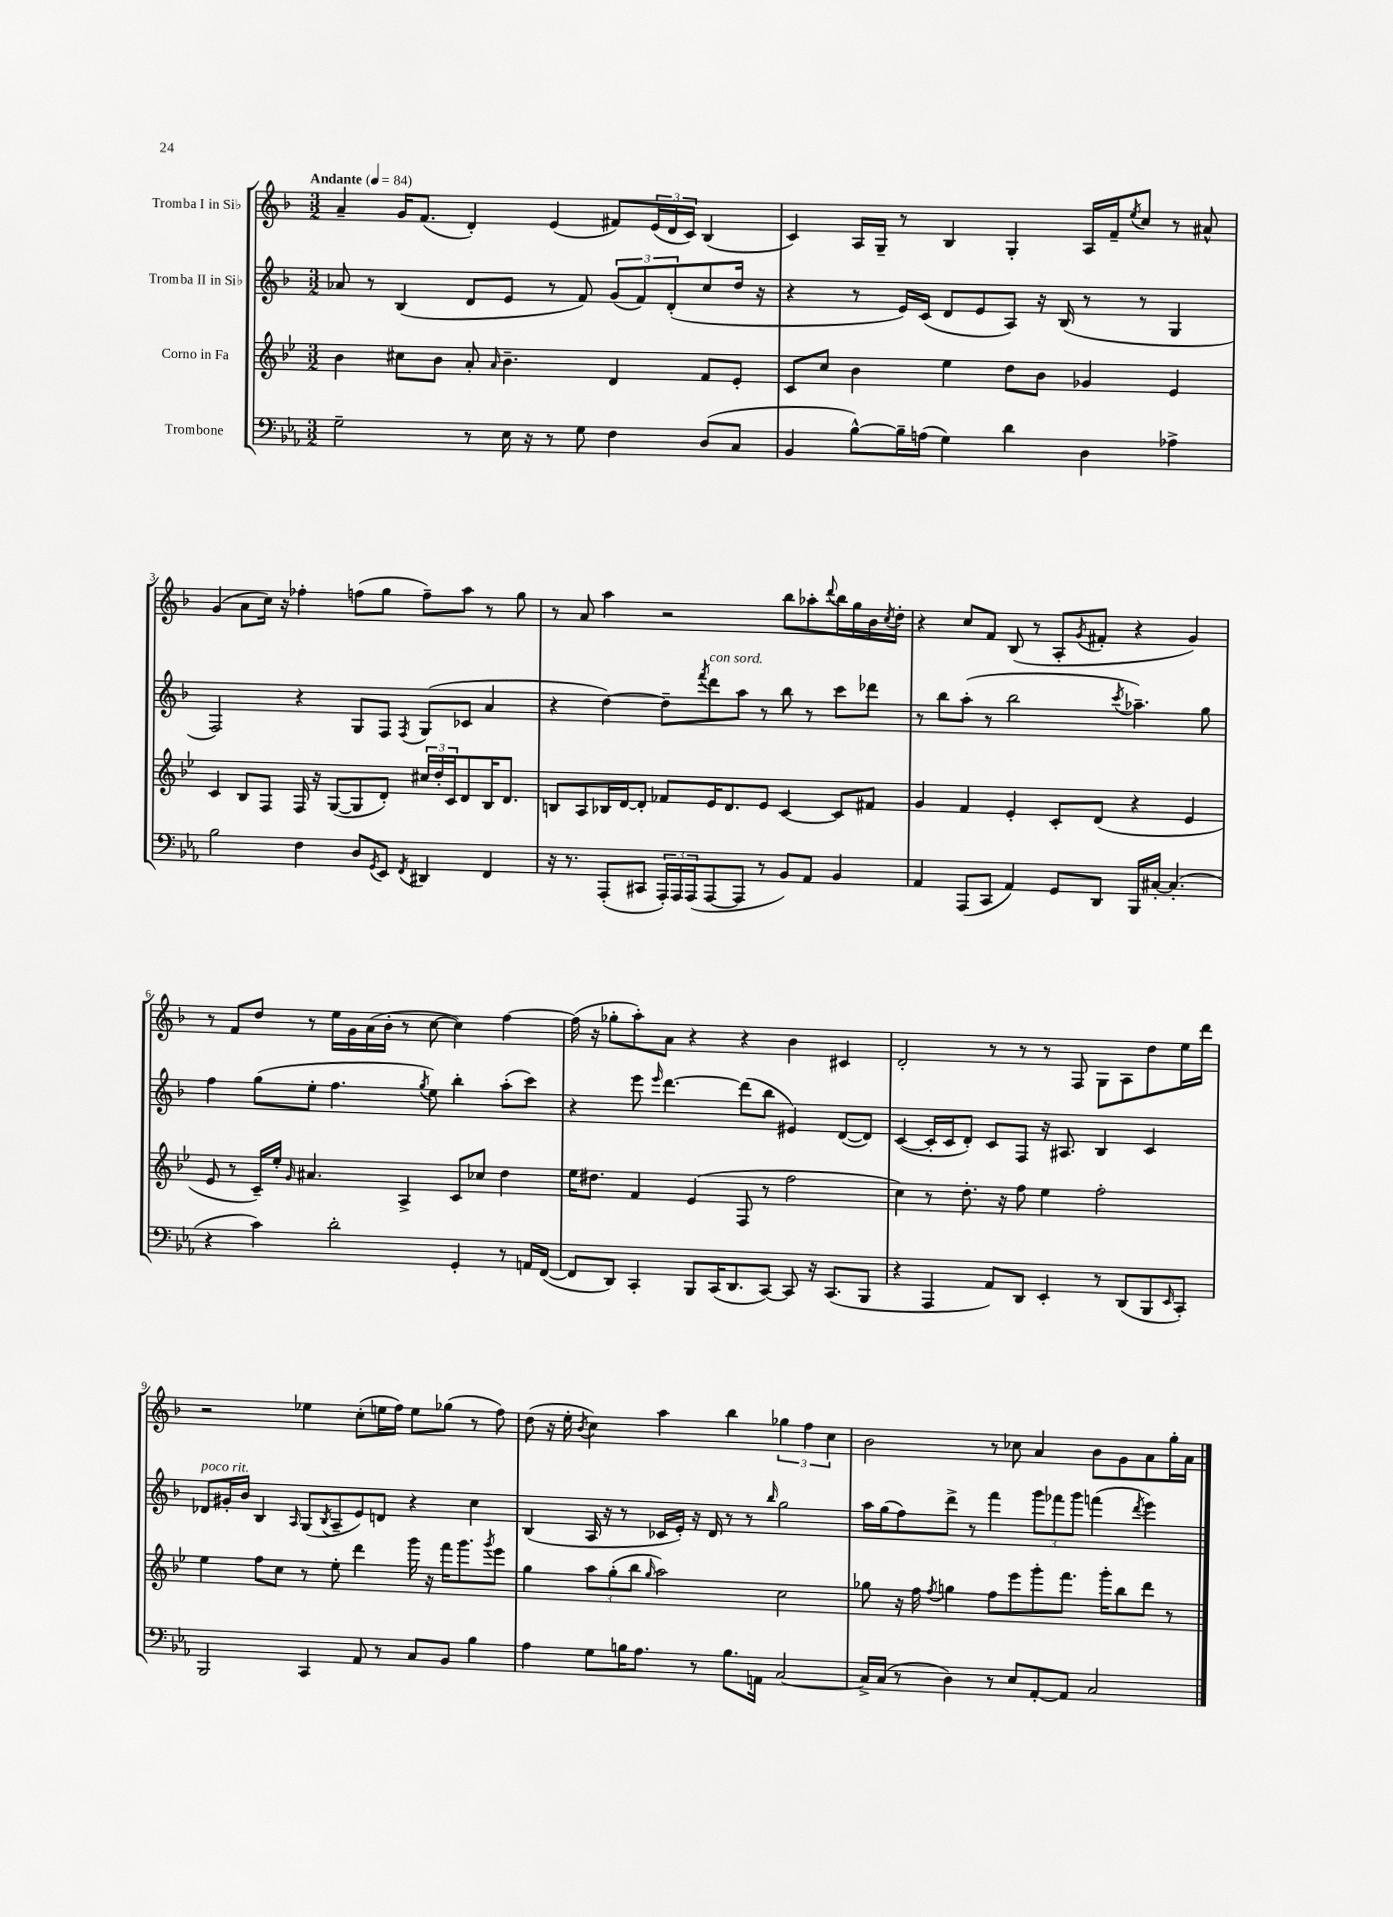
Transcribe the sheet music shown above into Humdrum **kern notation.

**kern	**kern	**kern	**kern
*part4	*part3	*part2	*part1
*staff4	*staff3	*staff2	*staff1
*I"Trombone	*I"Corno in Fa	*I"Tromba II in Si♭	*I"Tromba I in Si♭
*clefF4	*clefG2	*clefG2	*clefG2
*k[b-e-a-]	*k[b-e-]	*k[b-]	*k[b-]
*M3/2	*M3/2	*M3/2	*M3/2
*MM84	*MM84	*MM84	*MM84
=1	=1	=1	=1
!	!	!	!LO:TX:a:B:t=Andante
2G~\	4b-\	8a-X/	4a~/
.	.	8r	.
.	8cc#X\L	(4B-/	16g/KL
.	.	.	(8.f/J
.	8b-\J	.	.
8r	8a'/	8d/L	4d'/)
.	16qqa/	.	.
16E-\	4.b-~\	8e/J	.
16r	.	.	.
8r	.	8r	(4e/
8G\	.	8f/)	.
4F\	4d/	(12g/L	8f#X/L)
.	.	12f/)	.
.	.	.	(24e/L
.	.	(12d'/	24d/
.	.	.	24c/JJ)
(8D/L	8f/L	8cc/	(4B-/
8C/J	8e-'/J	16dd/Jk	.
.	.	16r	.
=2	=2	=2	=2
4BB-/	8c/L	4r	4c/)
.	8cc/J	.	.
[8B-^^\L)	4b-\	8r	16A/LL
.	.	.	16G~/JJ
16B-~\L]	.	16e/LL)	8r
(16An\JJ	.	(16c/JJ	.
4G\)	4ee-\	8d/L	4B-/
.	.	8e/	.
4d\	8dd\L	8A/J)	4G'/
.	8b-\J	16r	.
.	.	(16B-/	.
4D\	4g-X/	8r	16A/LL
.	.	.	16f~/J
.	.	.	8qee/
.	.	8r	8cc/J
4A-X^\	4e-/	4G/	8r
.	.	.	8a#X^^/
!!LO:LB:g=z
=3	=3	=3	=3
2B-\	4c/	2F/)	(4g/
.	8B-/L	.	8a\L
.	8F/J	.	16cc\Jk)
.	.	.	16r
4F\	16F/	4r	4ff-X'\
.	16r	.	.
.	([8G/L	.	.
8D/L	8G/]	8G/L	(8ffn\L
8qGG/	.	.	.
8EE-/J	8d'/J)	8F/J	8gg\J
8qFF/	.	8qF/	.
4DD#X/	24cc#X/LL	(8G/L	8ff~\L)
.	24dd'/	.	.
.	24c/J	.	.
.	8d/	8c-X/J	8aa\J
4FF/	16B-/K	4a/	8r
.	8.d/J	.	.
.	.	.	8gg\
=4	=4	=4	=4
16r	8Bn/L	4r	8r
8.r	.	.	.
.	8A/	.	8a/
(8AAA-'/L	16B-X/L	[4dd\)	4aa\
.	[16d/J	.	.
8CC#X/J	8d'/J]	.	.
24AAA-'/LL)	8f-X/L	8dd~\L]	2r
24AAA-/	.	.	.
(24AAA-/J	.	.	.
.	.	8qfff/	.
!	!	!LO:TX:a:i:t=con sord.	!
[8AAA-/	16e-/K	8ddd\	.
.	8.d/	.	.
8AAA-/J]	.	8aa\J	.
8r	8e-/J	8r	.
8BB-/L)	[4c/	8bb-\	8bb-\L
8AA-/J	.	8r	8aa-X'\
.	.	.	8qqddd/
4BB-/	8c/L]	8ccc\L	16bb-\L
.	.	.	16gg\
.	8f#X/J	8ddd-X\J	16b-\
.	.	.	8qcc/
.	.	.	16dd'\JJ
=5	=5	=5	=5
4AA-/	4g/	8r	4r
.	.	8bb-\L	.
(8AAA-/L	4f/	(8aa'\J	8cc/L
8CC/J	.	8r	8f/J
4AA-/)	4e-'/	2bb-\	(8B-/
.	.	.	8r
8GG/L	8c'/L	.	8A'/L
.	.	.	8qg/
8DD/J	(8d/J	.	8f#X'/J
.	.	8qccc/	.
16BBB-/LL	4r	4.aa-X~\)	4r
[16C#X'/JJ	.	.	.
(4.C#'/]	.	.	.
.	4e-/	.	4g/)
.	.	8gg\	.
!!LO:LB:g=z
=6	=6	=6	=6
4r	8e-/	4ff\	8r
.	8r	.	8f/L
4c\)	16c~/LL)	(8gg\L	8dd/J
.	16ee-'/JJ	.	.
.	16qqg/	.	.
.	4.a#X/	8ee'\J	8r
2d'\	.	4.ff\	16ee\LL
.	.	.	16g\
.	.	.	(16a\
.	.	.	16b-'\JJ
.	4A^/	.	8r
.	.	8qgg/	.
.	.	8ee\)	[8cc\
4GG'/	8c/L	4bb-'\	4cc\])
.	8cc-X/J	.	.
8r	4dd\	(8aa'\L	[4ff\
16AAn/LL	.	8ccc\J)	.
([16FF/JJ	.	.	.
=7	=7	=7	=7
8FF/L]	16ee-\KL	4r	(16ff\]
.	8.dd#X\J	.	16r
8DD/J)	.	.	8gg-X'\L
4CC'/	4f/	8eee\	8aa'\)
.	.	16qqeee/	.
.	.	[4.ddd\	8a\J
8BBB-/L	(4e-/	.	4r
(16CC/K	.	.	.
8.DD/	.	.	.
.	8F/	(8ddd\L]	4r
[8CC/J)	8r	8bb-\J	.
8CC/]	2ff\	4e#X/)	4b-\
16r	.	.	.
(8.CC/L	.	.	.
.	.	([8d/L	4c#X/
8BBB-/J	.	8d/J])	.
=8	=8	=8	=8
4r	4cc\)	([4c/	2d'/
4AAA-/	8r	16c'/LL]	.
.	.	16c/J	.
.	8.dd'\	8d'/J)	.
8AA-/L)	.	8c/L	8r
.	16r	.	.
8DD/J	8ff\	8F/J	8r
4EE-'/	4ee-\	16r	8r
.	.	8.A#X/	.
.	.	.	8F/
8r	2ff'\	4B-/	8G\L
(8DD/L	.	.	8A\
8BBB-/	.	4c/	8dd\
16qqEE-/	.	.	.
8CC'/J)	.	.	16ee\L
.	.	.	16ddd\JJ
!!LO:LB:g=z
=9	=9	=9	=9
!	!	!LO:TX:a:i:t=poco rit.	!
2BBB-/	4ee-\	8d-X/L	2r
.	.	16g#X'/L	.
.	.	16b-/JJ	.
.	8ff\L	4B-/	.
.	8cc\J	.	.
.	.	16qqA/	.
4CC/	8r	(8G/L	4ee-X\
.	.	8qB-/	.
.	8ee-'\	8A~/	.
8AA-/	4ddd\	8e/)	(8cc'\L
8r	.	8dn/J	16een\L
.	.	.	16ff\JJ)
8C/L	16ggg\	4r	8ee\L
.	16r	.	.
8BB-/J	16fff\KL	.	(8gg-X\J
.	8.ggg\	.	.
4B-\	.	4cc\	8r
.	8qggg/	.	.
.	8eee-\J	.	8ff\)
=10	=10	=10	=10
4A-\	4gg\	(4B-/	(8dd\
.	.	.	16r
.	.	.	16ee'\
.	.	.	8qb-/
8G\L	12aa\L	16A/	4cc\)
.	.	16r	.
.	(12gg'\	.	.
16Bn\K	.	8r	.
.	12bb-\J	.	.
8.A-\J	.	.	.
.	16qqgg/	.	.
.	2aa\)	16c-X/LL	4aa\
.	.	16e'/JJ)	.
8r	.	16r	.
.	.	16d/	.
8.B\L	.	8r	4bb-\
.	.	8r	.
16AAn\Jk	.	.	.
.	.	16qqbb-/	.
[2C/	2cc\	2gg\	6gg-X\
.	.	.	6ff\
.	.	.	6cc\
=11	=11	=11	=11
16C^/LL]	8gg-X\	16aa\LL	2b-\
(16C/JJ	.	(16gg\J	.
8r	16r	8ff\)	.
.	16ff\	.	.
.	8qff/	.	.
4D\)	4ggn\	8ddd^\J	.
.	.	8r	.
8r	8ff\L	4fff\	8r
8E-/L	8eee-\	.	8cc-X\
[8AA-'/	8ggg'\	12ggg\L	4a/
.	.	12fff-X\	.
8AA-/J]	8.fff\J	.	.
.	.	12ggg\J	.
2C/	.	(4fffn\	8b-\L
.	16ggg'\KL	.	.
.	8bb-\	.	8g\
.	.	8qddd/	.
.	8ddd\J	4eee\)	8a\
.	8r	.	16gg'\L
.	.	.	16a\JJ
==	==	==	==
*-	*-	*-	*-
